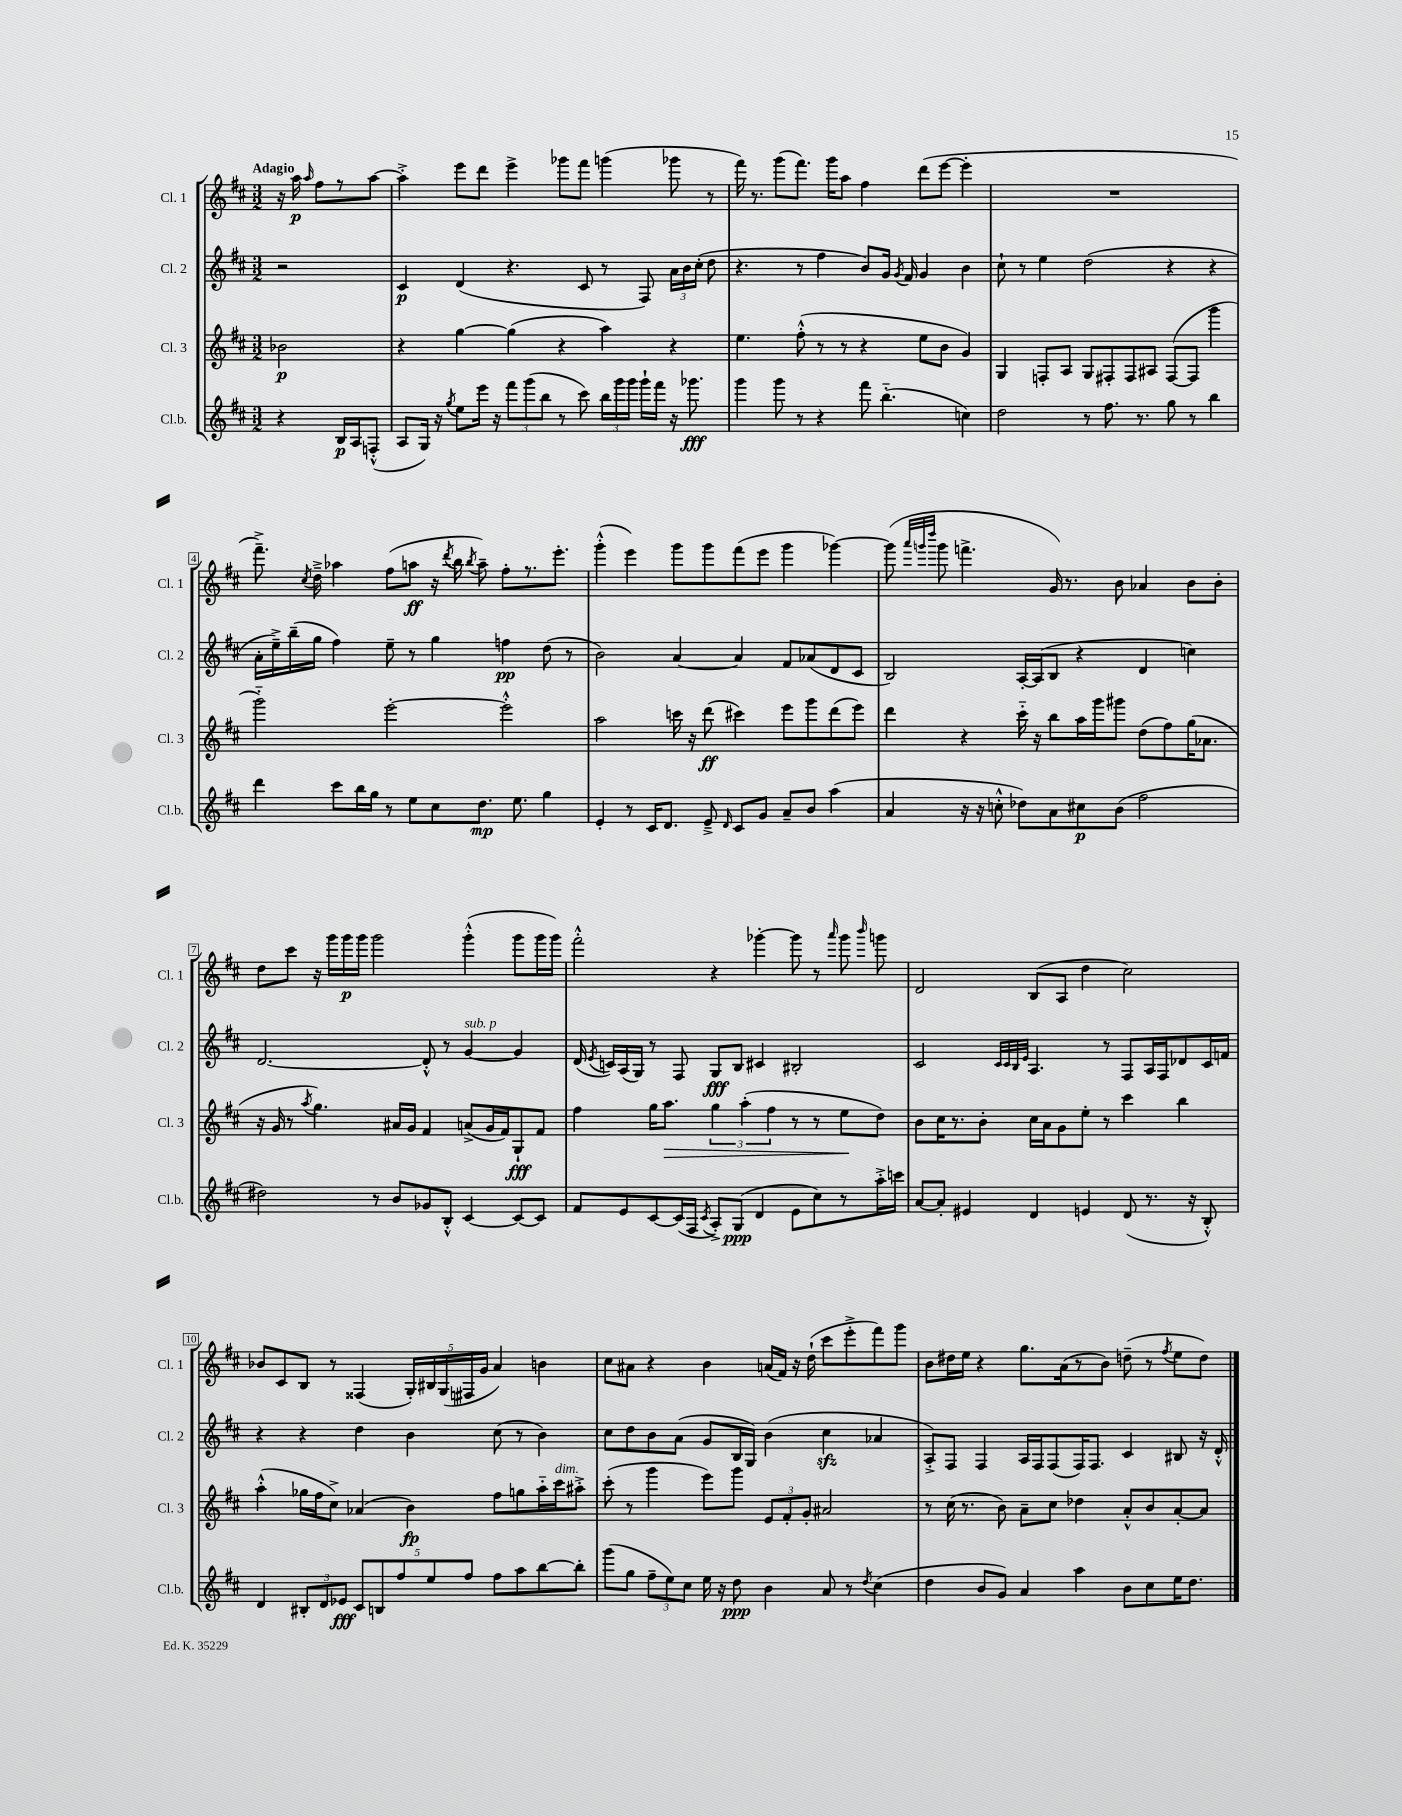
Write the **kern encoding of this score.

**kern	**dynam	**kern	**dynam	**kern	**dynam	**kern	**dynam
*part4	*part4	*part3	*part3	*part2	*part2	*part1	*part1
*staff4	*staff4	*staff3	*staff3	*staff2	*staff2	*staff1	*staff1
*I"Cl.b.	*	*I"Cl. 3	*	*I"Cl. 2	*	*I"Cl. 1	*
*I'Cl.b.	*	*I'Cl. 3	*	*I'Cl. 2	*	*I'Cl. 1	*
*clefG2	*	*clefG2	*	*clefG2	*	*clefG2	*
*k[f#c#]	*	*k[f#c#]	*	*k[f#c#]	*	*k[f#c#]	*
*M3/2	*	*M3/2	*	*M3/2	*	*M3/2	*
=	=	=	=	=	=	=	=
!	!	!	!	!	!	!LO:TX:a:B:t=Adagio	!
4r	.	2b-X\	p	2r	.	16r	.
.	.	.	.	.	.	16aa\	p
.	.	.	.	.	.	16qqaa/	.
.	.	.	.	.	.	8ff#\L	.
16B/LL	p	.	.	.	.	8r	.
16A/J	.	.	.	.	.	.	.
(8Fn'^^/J	.	.	.	.	.	[8aa\J	.
=1	=1	=1	=1	=1	=1	=1	=1
8A/L	.	4r	.	4c#/	p	4aa'^\]	.
16G/Jk)	.	.	.	.	.	.	.
16r	.	.	.	.	.	.	.
8qgg/	.	.	.	.	.	.	.
8ee\L	.	[4gg\	.	(4d/	.	8eee\L	.
16eee\Jk	.	.	.	.	.	8ddd\J	.
16r	.	.	.	.	.	.	.
12fff#\L	.	(4gg\]	.	4.r	.	4eee^\	.
(12ggg\	.	.	.	.	.	.	.
12bb\J	.	.	.	.	.	.	.
8r	.	4r	.	.	.	8ggg-X\L	.
8ccc#\)	.	.	.	8c#/	.	8fff#\J	.
24bb\LL	.	4aa\)	.	8r	.	(4gggn\	.
24ggg\	.	.	.	.	.	.	.
24ggg\JJ	.	.	.	.	.	.	.
16ggg`\LL	.	.	.	8F#/)	.	.	.
16fff#\JJ	.	.	.	.	.	.	.
16r	.	4r	.	24a\LL	.	8ggg-X\	.
.	.	.	.	24b\	.	.	.
8.ggg-X\	fff	.	.	.	.	.	.
.	.	.	.	(24cc#'\JJ	.	.	.
.	.	.	.	8dd\	.	8r	.
=2	=2	=2	=2	=2	=2	=2	=2
4ggg\	.	4.ee\	.	4.r	.	16fff#\)	.
.	.	.	.	.	.	8.r	.
8ggg\	.	.	.	.	.	(8ggg\L	.
8r	.	(8ff#'^^\	.	8r	.	8.fff#\J)	.
4r	.	8r	.	4ff#\	.	.	.
.	.	.	.	.	.	16ggg\KL	.
.	.	8r	.	.	.	8aa\J	.
8fff#\	.	4r	.	8b/L)	.	4ff#\	.
(4.bb\	.	.	.	16g/Jk	.	.	.
.	.	.	.	8qg/	.	.	.
.	.	.	.	16f#/	.	.	.
.	.	8ee\L	.	4g/	.	(8ddd\L	.
.	.	8b\J	.	.	.	[8eee\J	.
4ccn\)	.	4g/)	.	4b\	.	4eee'\]	.
=3	=3	=3	=3	=3	=3	=3	=3
2dd\	.	4G/	.	8cc#`\	.	1.r	.
.	.	.	.	8r	.	.	.
.	.	8Fn'/L	.	4ee\	.	.	.
.	.	8A/J	.	.	.	.	.
8r	.	8G/L	.	(2dd\	.	.	.
8.ff#\	.	8F#X'/	.	.	.	.	.
.	.	8F#/	.	.	.	.	.
8.r	.	.	.	.	.	.	.
.	.	8A#X/J	.	.	.	.	.
8gg\	.	([8F#/L	.	4r	.	.	.
8r	.	8F#/J]	.	.	.	.	.
4bb\	.	4ggg\	.	4r	.	.	.
!!LO:LB:g=z
=4	=4	=4	=4	=4	=4	=4	=4
4ddd\	.	2ggg\)	.	16a'\LL	.	8.fff#~^\)	.
.	.	.	.	16ee~^\)	.	.	.
.	.	.	.	(16bb~\	.	.	.
.	.	.	.	.	.	8qcc#/	.
.	.	.	.	16gg\JJ	.	16dd~^\	.
8ccc#\L	.	.	.	4ff#\)	.	4aa-X\	.
16bb\L	.	.	.	.	.	.	.
16gg\JJ	.	.	.	.	.	.	.
8r	.	[2eee'\	.	8ee~\	.	(8ff#\L	.
8ee\L	.	.	.	8r	.	8aan\J	ff
8cc#\	.	.	.	4gg\	.	16r	.
.	.	.	.	.	.	8qddd/	.
.	.	.	.	.	.	16bb\	.
.	.	.	.	.	.	8qbb/	.
8.dd\J	mp	.	.	.	.	8aa~\)	.
.	.	2eee'^^\]	.	4ffn\	pp	8ff#'\L	.
8.ee\	.	.	.	.	.	.	.
.	.	.	.	.	.	8.r	.
4gg\	.	.	.	(8dd\	.	.	.
.	.	.	.	.	.	8.eee'\J	.
.	.	.	.	8r	.	.	.
=5	=5	=5	=5	=5	=5	=5	=5
4e'/	.	2aa\	.	2b\)	.	(4ggg'^^\	.
8r	.	.	.	.	.	4eee\)	.
16c#/KL	.	.	.	.	.	.	.
8.d/J	.	.	.	.	.	.	.
.	.	16cccn\	.	[4a/	.	8ggg\L	.
.	.	16r	.	.	.	.	.
8e~^/	.	(8ddd\	ff	.	.	8ggg\	.
16qqd/	.	.	.	.	.	.	.
8c#/L	.	4ccc#X\)	.	4a/]	.	(8fff#\	.
8g/J	.	.	.	.	.	8eee\J	.
8a~/L	.	8eee\L	.	8f#/L	.	4ggg\	.
8b/J	.	8ggg\	.	(8a-X/	.	.	.
(4aa\	.	(8ddd\	.	8d/	.	[4ggg-X\)	.
.	.	8eee\J)	.	8c#/J	.	.	.
=6	=6	=6	=6	=6	=6	=6	=6
4a/	.	4ddd\	.	2B/)	.	(8ggg-\]	.
.	.	.	.	.	.	32qqaaa/LLL	.
.	.	.	.	.	.	32qqgggn/	.
.	.	.	.	.	.	32qqdddd/JJJ	.
.	.	.	.	.	.	8ggg\	.
16r	.	4r	.	.	.	4.fffn^\	.
16r	.	.	.	.	.	.	.
8ccn'^^\	.	.	.	.	.	.	.
8dd-X\L)	.	16ccc#\	.	[16A'/LL	.	.	.
.	.	16r	.	(16A/J]	.	.	.
8a\	.	8bb\L	.	8B/J	.	16g/)	.
.	.	.	.	.	.	8.r	.
8cc#X\	p	16aa\L	.	4r	.	.	.
.	.	16ggg\J	.	.	.	.	.
(8b\J	.	8ggg#X\J	.	.	.	8b\	.
2ff#\	.	(8dd\L	.	4d/	.	4a-X/	.
.	.	8ff#\)	.	.	.	.	.
.	.	(16gg\K	.	4ccn\)	.	8b\L	.
.	.	8.a-X\J	.	.	.	.	.
.	.	.	.	.	.	8b'\J	.
!!LO:LB:g=z
=7	=7	=7	=7	=7	=7	=7	=7
2dd#X\)	.	16r	.	[2.d/	.	8dd\L	.
.	.	16g/	.	.	.	.	.
.	.	8r	.	.	.	8ccc#\J	.
.	.	8qaa/	.	.	.	.	.
.	.	4.gg\)	.	.	.	16r	.
.	.	.	.	.	.	16ggg\LL	.
.	.	.	.	.	.	16ggg\	p
.	.	.	.	.	.	16ggg\JJ	.
8r	.	.	.	.	.	2ggg\	.
8b/L	.	16a#X/LL	.	.	.	.	.
.	.	16g/JJ	.	.	.	.	.
8g-X/	.	4f#/	.	8d'^^/]	.	.	.
8B'^^/J	.	.	.	8r	.	.	.
!	!	!	!	!LO:TX:a:i:t=sub. p	!	!	!
[4c#/	.	(8an^/L	.	[4g/	.	(4ggg'^^\	.
.	.	16g/L	.	.	.	.	.
.	.	16f#/J)	.	.	.	.	.
8c#/L_	.	8G`/	fff	4g/]	.	8ggg\L	.
8c#/J]	.	8f#/J	.	.	.	16ggg\L	.
.	.	.	.	.	.	16ggg\JJ)	.
=8	=8	=8	=8	=8	=8	=8	=8
8f#/L	.	4ff#\	.	(16d/	.	2fff#'^^\	.
.	.	.	.	8qe/	.	.	.
.	.	.	.	16cn/LL)	.	.	.
8e/	.	.	.	(16A/	.	.	.
.	.	.	.	16G/JJ)	.	.	.
[8c#/	.	16gg\KL	.	8r	.	.	.
!	!	!	!LO:HP:b	!	!	!	!
.	.	8.aa\J	>	.	.	.	.
(16c#/L]	.	.	.	8F#/	.	.	.
16F#/JJ	.	.	.	.	.	.	.
8qc#/	.	.	.	.	.	.	.
8A'^/L)	.	6gg\	.	8G/L	fff	4r	.
(8G/J	ppp	.	.	8B/J	.	.	.
.	.	(6aa'\	.	.	.	.	.
4d/	.	.	.	4c#X/	.	[4ggg-X'\	.
.	.	6ff#\	.	.	.	.	.
8e\L	.	8r	.	2B#X'/	.	8ggg-\]	.
8cc#\)	.	8r	.	.	.	8r	.
.	.	.	.	.	.	16qqaaa/	.
8r	.	8ee\L	.	.	.	8ggg-\	.
.	.	.	.	.	.	16qqbbb/	.
16aa'^\L	.	8dd\J)	]	.	.	8gggn\	.
16cccn\JJ	.	.	.	.	.	.	.
=9	=9	=9	=9	=9	=9	=9	=9
[8a/L	.	8b\L	.	2c#/	.	2d/	.
8a'/J]	.	16cc#\K	.	.	.	.	.
.	.	8.r	.	.	.	.	.
4e#X/	.	.	.	.	.	.	.
.	.	8b'\J	.	.	.	.	.
.	.	.	.	32qqc#/LLL	.	.	.
.	.	.	.	32qqc#/	.	.	.
.	.	.	.	32qqB/	.	.	.
.	.	.	.	32qqe/JJJ	.	.	.
4d/	.	16cc#\LL	.	4.A/	.	(8B/L	.
.	.	16a\J	.	.	.	.	.
.	.	8g\	.	.	.	8A/J	.
4en/	.	8ee'\J	.	.	.	4dd\	.
.	.	8r	.	8r	.	.	.
(8d/	.	4ccc#\	.	8F#/L	.	2cc#\)	.
8.r	.	.	.	16A/L	.	.	.
.	.	.	.	16F#/J	.	.	.
.	.	4bb\	.	8d-X/	.	.	.
16r	.	.	.	.	.	.	.
8B'^^/)	.	.	.	16c#/L	.	.	.
.	.	.	.	16fn/JJ	.	.	.
!!LO:LB:g=z
=10	=10	=10	=10	=10	=10	=10	=10
4d/	.	(4aa'^^\	.	4r	.	8b-X/L	.
.	.	.	.	.	.	8c#/	.
12B#X'/L	.	16gg-X\LL	.	4r	.	8B/J	.
.	.	16ff#\J	.	.	.	.	.
12d/	.	.	.	.	.	.	.
.	.	8cc#^\J)	.	.	.	8r	.
12e-X/J	fff	.	.	.	.	.	.
10c#/L	.	(4a-X/	.	4dd\	.	(4F##X/	.
10Bn/	.	.	.	.	.	.	.
10ff#/	.	.	.	.	.	.	.
.	.	4b\)	fp	4b\	.	20G'/LL)	.
10ee/	.	.	.	.	.	20B#X/	.
.	.	.	.	.	.	(20G/	.
10ff#/J	.	.	.	.	.	20F#X/	.
.	.	.	.	.	.	20g/JJ	.
8ff#\L	.	8ff#\L	.	(8cc#\	.	4a/)	.
8aa\	.	8ggn\	.	8r	.	.	.
[8bb\	.	16aa\L	.	4b\)	.	4bn\	.
!	!	!LO:TX:a:i:t=dim.	!	!	!	!	!
.	.	16ccc#\J	.	.	.	.	.
8bb'\J]	.	8aa#X'^\J	.	.	.	.	.
=11	=11	=11	=11	=11	=11	=11	=11
(8ggg\L	.	(8ccc#'\	.	8cc#\L	.	8cc#\L	.
8gg\J	.	8r	.	8dd\	.	8a#X\J	.
12ff#~\L	.	4ggg\	.	8b\	.	4r	.
12ee\)	.	.	.	.	.	.	.
.	.	.	.	(8a\J	.	.	.
12cc#\J	.	.	.	.	.	.	.
16ee\	.	8eee\L)	.	8g/L	.	4b\	.
16r	.	.	.	.	.	.	.
8dd\	ppp	8ggg\J	.	16B/L	.	.	.
.	.	.	.	16G/JJ)	.	.	.
4b\	.	12e/L	.	(4b\	.	(16an/LL	.
.	.	.	.	.	.	16f#/JJ)	.
.	.	12f#'/	.	.	.	.	.
.	.	.	.	.	.	16r	.
.	.	12g'/J	.	.	.	.	.
.	.	.	.	.	.	(16dd`\	.
8a/	.	2a#X/	.	4cc#zz\	.	8ccc#\L	.
8r	.	.	.	.	.	8eee'^\	.
8qdd/	.	.	.	.	.	.	.
(4cc#\	.	.	.	4a-X/	.	8fff#\)	.
.	.	.	.	.	.	8ggg\J	.
=12	=12	=12	=12	=12	=12	=12	=12
4dd\	.	8r	.	8A'^/L)	.	8b\L	.
.	.	(16cc#\	.	8F#/J	.	16dd#X\L	.
.	.	8.r	.	.	.	16ee\JJ	.
8b/L	.	.	.	4F#/	.	4r	.
8g/J)	.	8b\)	.	.	.	.	.
4a/	.	8a~\L	.	16A/LL	.	8.gg\L	.
.	.	.	.	16F#/J	.	.	.
.	.	8cc#\J	.	(8F#/	.	.	.
.	.	.	.	.	.	(16a\k	.
4aa\	.	4dd-X\	.	16F#/K)	.	8r	.
.	.	.	.	8.F#/J	.	.	.
.	.	.	.	.	.	8b\J)	.
8b\L	.	8a'^^/L	.	4c#/	.	(8ddn~\	.
8cc#\	.	8b/	.	.	.	8r	.
.	.	.	.	.	.	8qff#/	.
16ee\K	.	[8a'/	.	8B#X/	.	8ee\L	.
8.dd\J	.	.	.	.	.	.	.
.	.	8a/J]	.	16r	.	8dd\J)	.
.	.	.	.	16d'^^/	.	.	.
==	==	==	==	==	==	==	==
*-	*-	*-	*-	*-	*-	*-	*-
